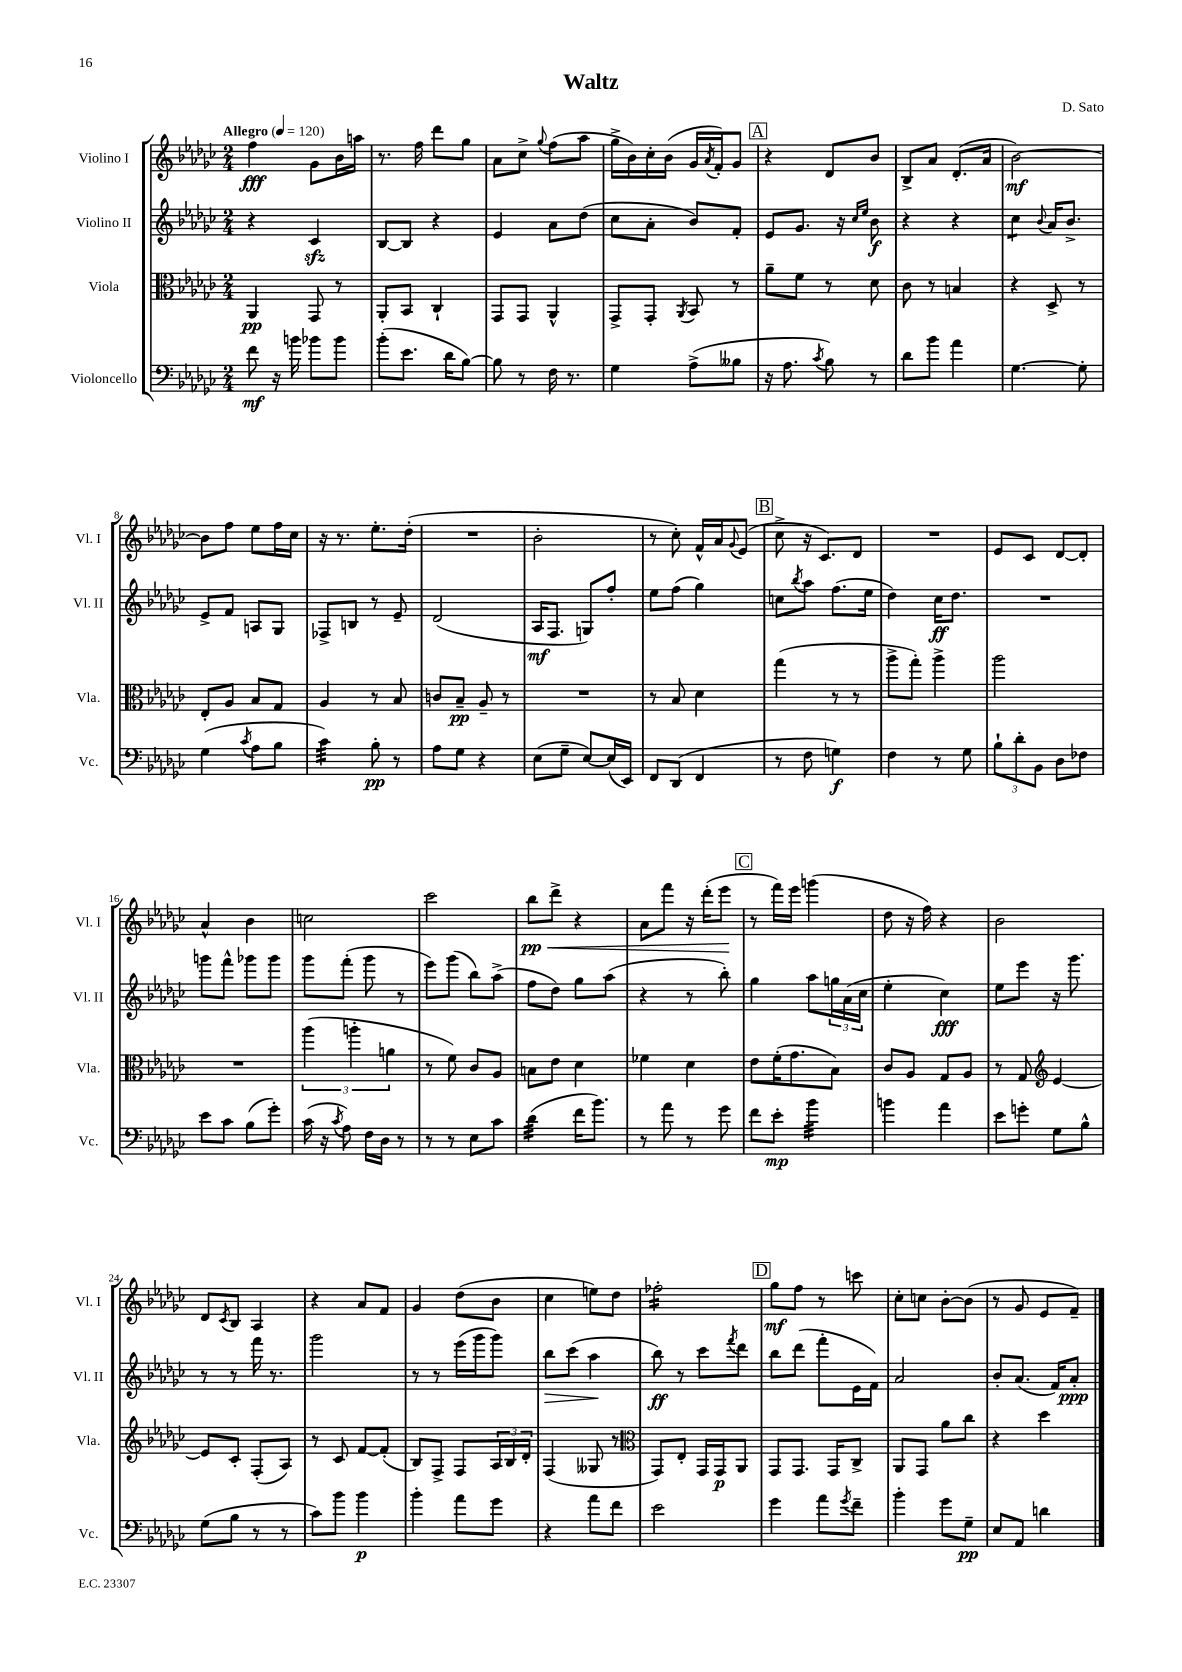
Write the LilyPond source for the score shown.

\header { title = "Waltz" composer = "D. Sato" }
<<
\new StaffGroup <<
\new Staff = "s0" \with { instrumentName = "Violino I" shortInstrumentName = "Vl. I" } {
    \clef treble \key ges \major \numericTimeSignature \time 2/4 \tempo "Allegro" 4 = 120
    f''4\fff ges'8 bes'16 a''16 |
    r8. f''16 des'''8 ges''8 |
    aes'8 ces''8-> \appoggiatura { ges''8 } f''8( aes''8 |
    ges''16-> bes'16) ces''16-. bes'16( ges'16 \acciaccatura { aes'8 } f'16-.) ges'8 |
    \mark \markup { \box "A" } r4 des'8 bes'8 |
    bes8-> aes'8 des'8.-.( aes'16 |
    bes'2~\mf) |
    bes'8 f''8 ees''8 f''16 ces''16 |
    r16 r8. ees''8.-. des''16-.( |
    R2 |
    bes'2-. |
    r8 ces''8-.) f'16-^ aes'16 \appoggiatura { ges'8 } ees'8( |
    \mark \markup { \box "B" } ces''8-> r16 ces'8.) des'8 |
    R2 |
    ees'8 ces'8 des'8~ des'8-. |
    aes'4-^ bes'4 |
    c''2 |
    ces'''2 |
    bes''8\pp\< des'''8-> r4 |
    aes'8 f'''8 r16 des'''16-.( ees'''8\! |
    \mark \markup { \box "C" } r8 f'''16) ees'''16 g'''4( |
    des''8 r16 f''16) r4 |
    bes'2 |
    des'8 \acciaccatura { ces'8 } bes8 aes4 |
    r4 aes'8 f'8 |
    ges'4 des''8( bes'8 |
    ces''4 e''8) des''8 |
    fes''2:16-. |
    \mark \markup { \box "D" } ges''8\mf f''8 r8 c'''8 |
    ces''8-. c''8 bes'8~-. bes'8( |
    r8 ges'8 ees'8 f'8--) \bar "|." |
}
\new Staff = "s1" \with { instrumentName = "Violino II" shortInstrumentName = "Vl. II" } {
    \clef treble \key ges \major \numericTimeSignature \time 2/4
    r4 ces'4\sfz |
    bes8~ bes8 r4 |
    ees'4 aes'8 des''8( |
    ces''8 aes'8-. bes'8) f'8-. |
    \mark \markup { \box "A" } ees'8 ges'8. r16 \grace { ces''16 ees''16 } bes'8\f |
    r4 r4 |
    ces''4:8 \appoggiatura { bes'8 } aes'16 bes'8.-> |
    ees'8-> f'8 a8 ges8 |
    fes8-> b8 r8 ees'8-- |
    des'2( |
    aes16\mf f8. g8) f''8-. |
    ees''8 f''8( ges''4) |
    \mark \markup { \box "B" } c''8 \acciaccatura { bes''8 } aes''8 f''8.( ees''16 |
    des''4) ces''16\ff des''8. |
    R2 |
    g'''8 f'''8-^ ges'''8 ges'''8 |
    ges'''8 f'''8-.( ges'''8 r8 |
    ees'''8) ges'''8( bes''8) aes''8->( |
    f''8 des''8) ges''8 aes''8( |
    r4 r8 bes''8-.) |
    \mark \markup { \box "C" } ges''4 aes''8 \tuplet 3/2 { g''16 aes'16( ces''16 } |
    ees''4-. ces''4\fff) |
    ees''8 ees'''8 r16 ges'''8. |
    r8 r8 f'''16 r8. |
    ges'''2 |
    r8 r8 ees'''16( ges'''16 ges'''8) |
    bes''8\> ces'''8( aes''4\! |
    bes''8\ff) r8 ces'''8 \acciaccatura { f'''8 } des'''8 |
    \mark \markup { \box "D" } bes''8 des'''8( f'''8-. ees'16 f'16) |
    aes'2 |
    bes'8-. aes'8.( f'16) aes'8-.\ppp \bar "|." |
}
\new Staff = "s2" \with { instrumentName = "Viola" shortInstrumentName = "Vla." } {
    \clef alto \key ges \major \numericTimeSignature \time 2/4
    aes,4\pp ges,8 r8 |
    aes,8-. bes,8 ces4-! |
    ges,8 ges,8 aes,4-^ |
    ges,8-> ges,8-. \acciaccatura { aes,8 } bes,8 r8 |
    \mark \markup { \box "A" } aes'8-- f'8 r8 des'8 |
    ces'8 r8 b4 |
    r4 des8-> r8 |
    ees8-. aes8 bes8 ges8 |
    aes4 r8 bes8 |
    c'8 bes8--\pp aes8-- r8 |
    R2 |
    r8 bes8 des'4 |
    \mark \markup { \box "B" } ges''4( r8 r8 |
    aes''8-> ges''8-.) aes''4-> |
    aes''2 |
    R2 |
    \tuplet 3/2 { aes''4( a''4-. a'4 } |
    r8 f'8) ces'8 aes8 |
    b8 ees'8 des'4 |
    fes'4 des'4 |
    \mark \markup { \box "C" } ees'8 f'16-.( ges'8. bes8) |
    ces'8 aes8 ges8 aes8 |
    r8 ges8 \clef treble ees'4~ |
    ees'8 ces'8-. f8-.( aes8) |
    r8 ces'8 f'8~ f'8-.( |
    bes8) f8-> f8 \tuplet 3/2 { aes16 bes16 des'16-. } |
    f4( geses8 r8 |
    \clef alto ges,8) ees8-. ges,16 ges,16\p aes,8 |
    \mark \markup { \box "D" } ges,8 ges,8. ges,16 ces8-> |
    aes,8 ges,8 aes'8 ces''8 |
    r4 des''4 \bar "|." |
}
\new Staff = "s3" \with { instrumentName = "Violoncello" shortInstrumentName = "Vc." } {
    \clef bass \key ges \major \numericTimeSignature \time 2/4
    f'8\mf r16 b'16 bes'8 bes'8 |
    bes'8-.( ees'8. des'16 bes8~) |
    bes8 r8 f16 r8. |
    ges4 aes8->( beses8 |
    \mark \markup { \box "A" } r16 aes8. \acciaccatura { ces'8 } bes8) r8 |
    des'8 bes'8 aes'4 |
    ges4.~ ges8-. |
    ges4( \acciaccatura { ces'8 } aes8 bes8 |
    ces'4:32) bes8-.\pp r8 |
    aes8 ges8 r4 |
    ees8( ges8-- ees8~) ees16( ees,16) |
    f,8 des,8( f,4 |
    \mark \markup { \box "B" } r8 f8 g4\f) |
    f4 r8 ges8 |
    \tuplet 3/2 { bes8-! des'8-. bes,8 } des8 fes8 |
    ees'8 ces'8 bes8( ges'8-.) |
    ces'16( r16 \acciaccatura { ces'8 } aes8) f16 des16 r8 |
    r8 r8 ees8 ces'8 |
    des'4:32( f'16 bes'8.) |
    r8 aes'8 r8 ges'8 |
    \mark \markup { \box "C" } f'8 ees'8-.\mp bes'4:32 |
    b'4 aes'4 |
    ees'8 g'8-. ges8 bes8-^ |
    ges8( bes8 r8 r8 |
    ces'8) bes'8 bes'4\p |
    bes'4-. aes'8 ges'8 |
    r4 aes'8 f'8 |
    ees'2 |
    \mark \markup { \box "D" } ges'4 aes'8 \acciaccatura { ges'8 } f'8-- |
    bes'4-. ges'8 ges8--\pp |
    ees8 aes,8 d'4 \bar "|." |
}
>>
>>
